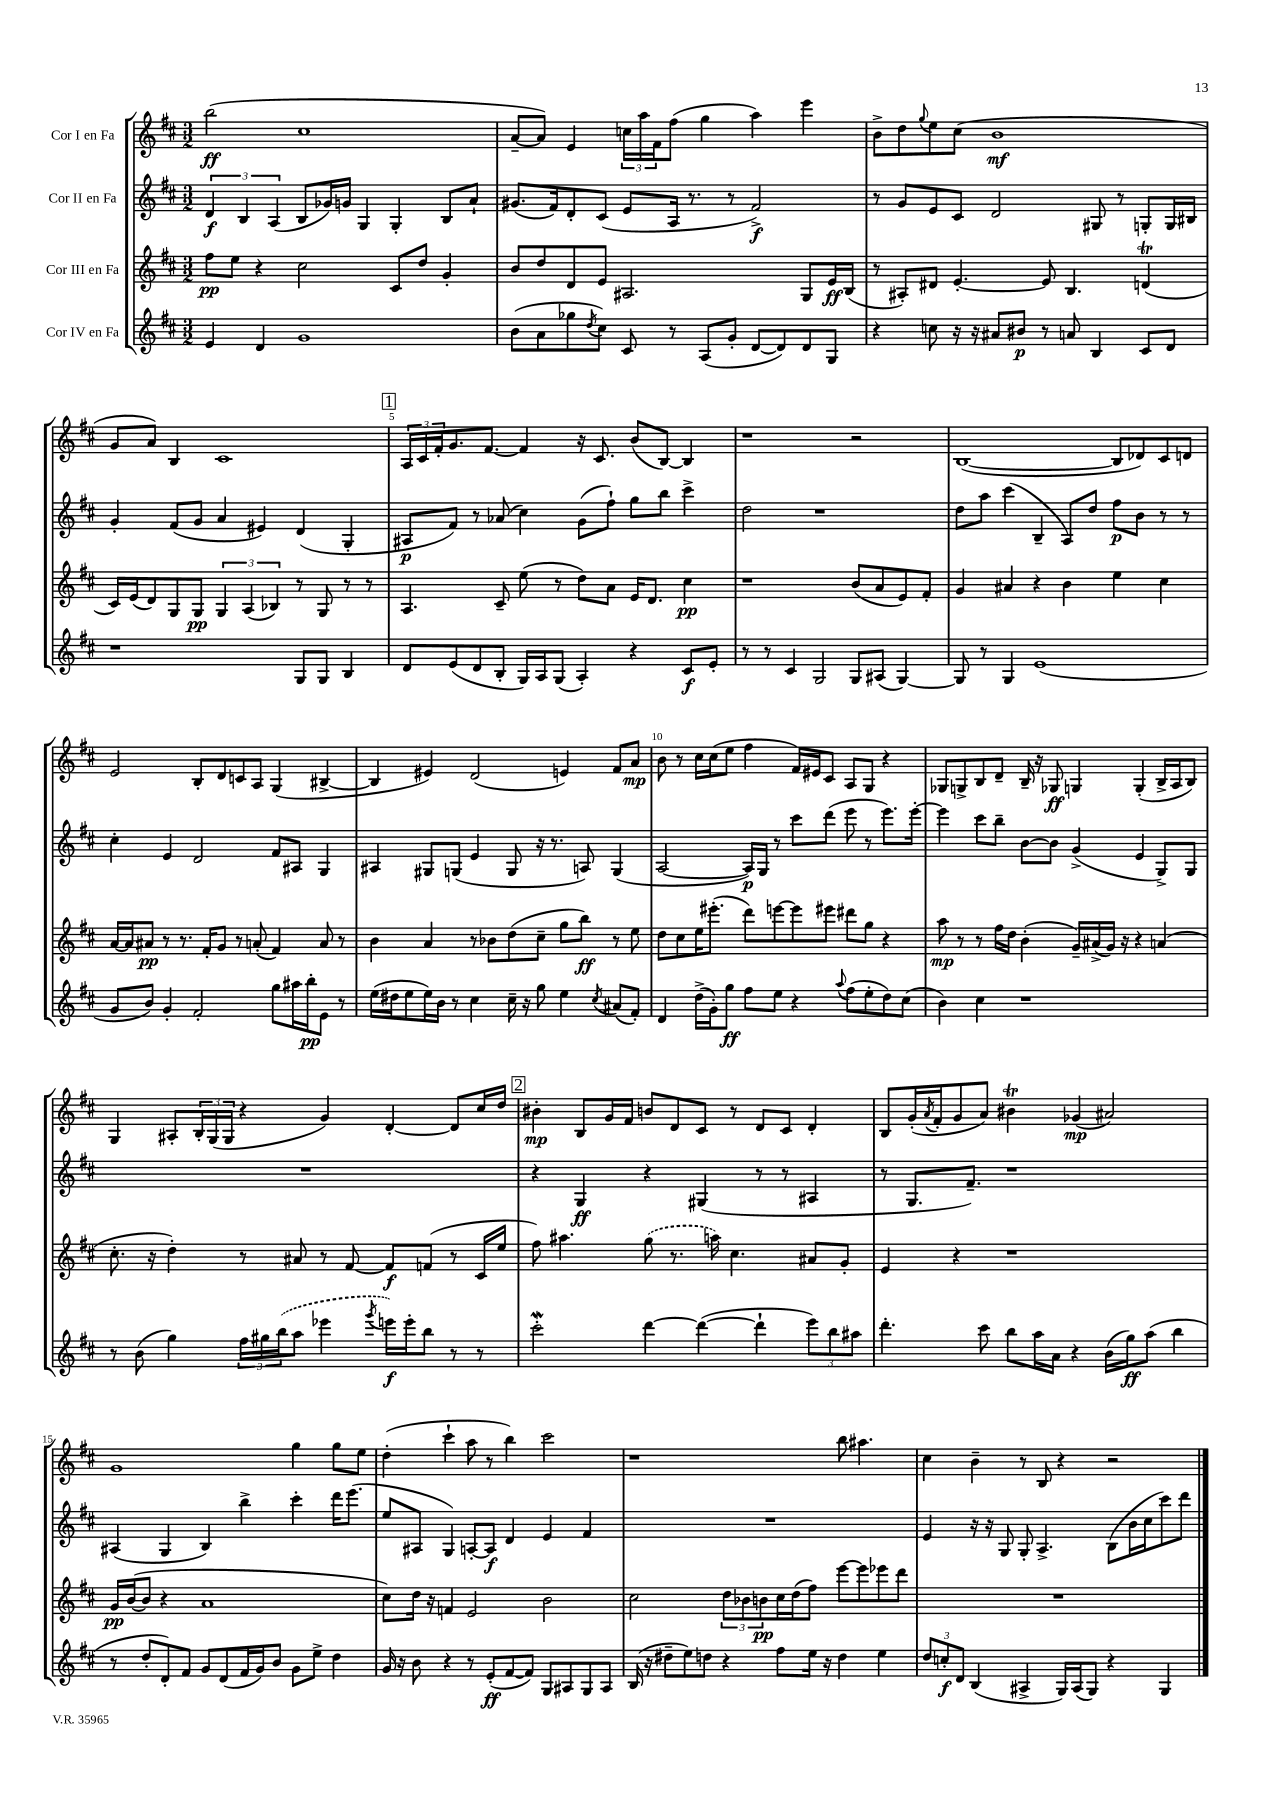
<<
\new StaffGroup <<
\new Staff = "s0" \with { instrumentName = "Cor I en Fa" } {
    \clef treble \key d \major \numericTimeSignature \time 3/2
    b''2\ff( cis''1 |
    a'8~-- a'8) e'4 \tuplet 3/2 { c''16 a''16 fis'16 } fis''8( g''4 a''4) e'''4 |
    b'8-> d''8 \appoggiatura { g''8 } e''8 cis''8( b'1\mf |
    g'8 a'8) b4 cis'1 |
    \mark \markup { \box "1" } \tuplet 3/2 { a16 cis'16 fis'16-. } g'8. fis'8.~ fis'4 r16 cis'8. b'8( b8~) b4 |
    r1 r2 |
    b1~( b8 des'8) cis'8 d'8 |
    e'2 b8-. d'8 c'8 a8 g4( bis4~-> |
    bis4 eis'4) d'2( e'4) fis'8 a'8\mp |
    b'8 r8 cis''16 cis''16( e''8 fis''4 fis'16) eis'16 cis'8 a8 g8 r4 |
    ges8 g8-> b8 d'8-- b16-- r16 ges8\ff g4 g4-.( b16-> a16 b8) |
    g4 ais8-. \tuplet 3/2 { b16-. g16( g16 } r4 g'4) d'4~-. d'8 cis''16 d''16 |
    \mark \markup { \box "2" } bis'4-.\mp b8 g'16 fis'16 b'8 d'8 cis'8 r8 d'8 cis'8 d'4-. |
    b8 g'16-.( \acciaccatura { a'8 } fis'16-. g'8 a'8) bis'4\trill ges'4\mp( ais'2) |
    g'1 g''4 g''8 e''8 |
    d''4-.( cis'''4-! a''8 r8 b''4) cis'''2 |
    r1 b''8 ais''4. |
    cis''4 b'4-- r8 b8 r4 r2 \bar "|." |
}
\new Staff = "s1" \with { instrumentName = "Cor II en Fa" } {
    \clef treble \key d \major \numericTimeSignature \time 3/2
    \tuplet 3/2 { d'4\f b4 a4( } b8 ges'16) g'16 g4 g4-. b8 a'8-! |
    gis'8.( fis'16) d'8-. cis'8( e'8 a16 r8. r8 fis'2->\f) |
    r8 g'8 e'8 cis'8 d'2 gis8 r8 g8-. g16 bis16 |
    g'4-. fis'8( g'8 a'4 eis'4) d'4( g4-. |
    \mark \markup { \box "1" } ais8\p fis'8) r8 aes'8( cis''4) g'8( fis''8-!) g''8 b''8 cis'''4-> |
    d''2 r1 |
    d''8 a''8 cis'''4( b4-- a8) d''8 fis''8\p b'8 r8 r8 |
    cis''4-. e'4 d'2 fis'8 ais8 g4 |
    ais4 gis8 g8( e'4 g8 r16 r8. a8) g4( |
    a2~ a16\p) g16 r8 cis'''8 d'''8( e'''8 r8 e'''8.) e'''16~-. |
    e'''4 cis'''8 b''8-- b'8~ b'8 g'4->( e'4 g8->) g8 |
    R1. |
    \mark \markup { \box "2" } r4 g4\ff r4 gis4( r8 r8 ais4 |
    r8 g8. fis'8.--) r1 |
    ais4( g4 b4) b''4-> cis'''4-. d'''16 e'''8.( |
    e''8 ais8 g4) a8~-. a8\f d'4 e'4 fis'4 |
    R1. |
    e'4 r16 r16 g8 g8-. a4.-> b8( b'16 cis''16 cis'''8) d'''8 \bar "|." |
}
\new Staff = "s2" \with { instrumentName = "Cor III en Fa" } {
    \clef treble \key d \major \numericTimeSignature \time 3/2
    fis''8\pp e''8 r4 cis''2 cis'8 d''8 g'4-. |
    b'8 d''8 d'8 e'8 ais2. g8 e'16\ff b16( |
    r8 ais8-.) dis'8 e'4.~-. e'8 b4. d'4\trill( |
    cis'16) e'16( d'8) g8 g8\pp \tuplet 3/2 { g4 a4( bes4) } r8 g8 r8 r8 |
    \mark \markup { \box "1" } a4. cis'8-- e''8( r8 d''8) a'8 e'16 d'8. cis''4\pp |
    r1 b'8( a'8 e'8) fis'8-. |
    g'4 ais'4 r4 b'4 e''4 cis''4 |
    a'16~ a'16 ais'8\pp r8 r8. fis'16-. g'8 r8 a'8-.( fis'4) a'8 r8 |
    b'4 a'4 r8 bes'8 d''8( cis''8-- g''8 b''8\ff) r8 e''8 |
    d''8 cis''8 e''16 eis'''8.-.( d'''8) e'''8~ e'''8 eis'''8 dis'''8 g''8 r4 |
    a''8\mp r8 r8 fis''16 d''16 b'4-.( g'16--) ais'16->( g'16) r16 r4 a'4( |
    cis''8.-. r16 d''4-.) r8 ais'8 r8 fis'8~ fis'8\f f'8( r8 cis'16 e''16 |
    \mark \markup { \box "2" } fis''8) ais''4. \once \slurDashed g''8( r8. a''16) cis''4. ais'8 g'8-. |
    e'4 r4 r1 |
    g'16\pp b'16~( b'8 r4 a'1 |
    cis''8) d''16 r16 f'4 e'2 b'2 |
    cis''2 \tuplet 3/2 { d''8 bes'8 b'8\pp } cis''16 d''16( fis''8) e'''8~ e'''8 ees'''8 d'''8 |
    R1. \bar "|." |
}
\new Staff = "s3" \with { instrumentName = "Cor IV en Fa" } {
    \clef treble \key d \major \numericTimeSignature \time 3/2
    e'4 d'4 g'1 |
    b'8( a'8 ges''8 \acciaccatura { d''8 } cis''8) cis'8 r8 a8( g'8-. d'8~ d'8) d'8 g8 |
    r4 c''8 r16 r16 ais'8 bis'8\p r8 a'8 b4 cis'8 d'8 |
    r1 g8 g8 b4 |
    \mark \markup { \box "1" } d'8 e'8( d'8 b8-. g16) a16 g8( a4-.) r4 cis'8\f e'8-. |
    r8 r8 cis'4 g2 g8 ais8( g4~) |
    g8 r8 g4 e'1( |
    g'8 b'8) g'4-. fis'2-. g''8 ais''16 b''16-.\pp e'8 r8 |
    e''16( dis''16 e''8 e''16) b'16 r8 cis''4 cis''16-- r16 g''8 e''4 \acciaccatura { cis''8 } ais'8( fis'8-.) |
    d'4 d''16->( g'16-.) g''8\ff fis''8 e''8 r4 \appoggiatura { a''8 } fis''8( e''8-. d''8) cis''8( |
    b'4) cis''4 r1 |
    r8 b'8( g''4) \tuplet 3/2 { fis''16 gis''16 \once \slurDashed b''16( } a''8 ees'''4 \acciaccatura { g'''8 } e'''16\f) e'''16-. b''8 r8 r8 |
    \mark \markup { \box "2" } cis'''2-.\mordent d'''4~ d'''4~( d'''4-! \tuplet 3/2 { e'''8) b''8 ais''8 } |
    d'''4.-. cis'''8 b''8 a''16 a'16 r4 b'16( g''16\ff) a''8( b''4 |
    r8 d''8-. d'8-.) fis'8 g'8 d'8( fis'16 g'16) b'8 g'8 e''8-> d''4 |
    g'16 r16 b'8 r4 r8 e'8-.\ff( fis'8~ fis'8) g8 ais8 g8 ais8 |
    b16( r16 dis''8-- e''8) d''8 r4 fis''8 e''16 r16 d''4 e''4 |
    \tuplet 3/2 { d''8 c''8-.\f d'8 } b4( ais4-> g16) ais16( g8) r4 g4 \bar "|." |
}
>>
>>
\layout { \context { \Score \override BarNumber.break-visibility = ##(#f #t #t) barNumberVisibility = #(every-nth-bar-number-visible 5) } }
